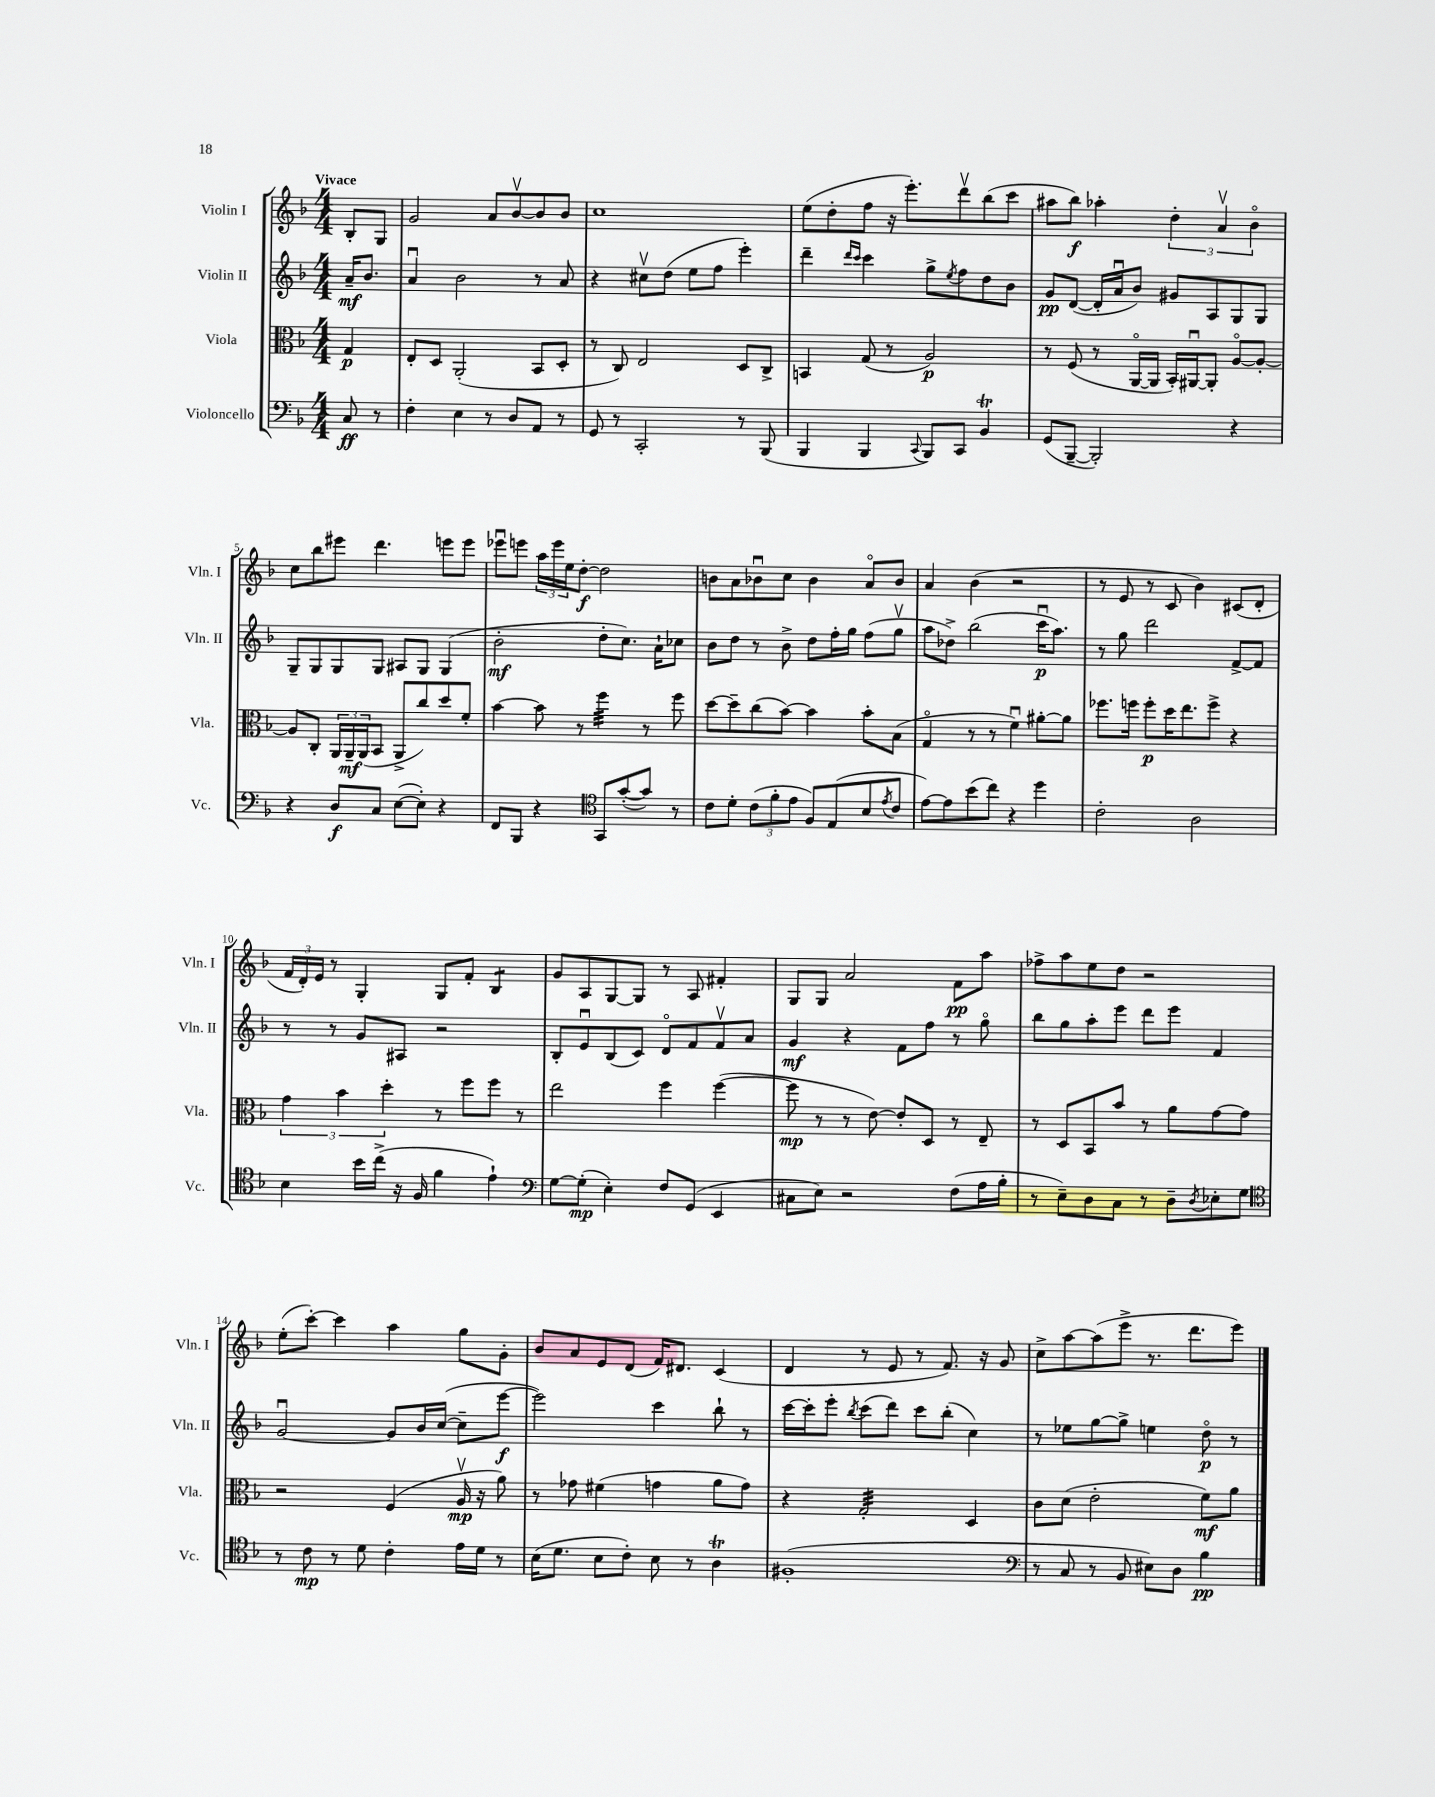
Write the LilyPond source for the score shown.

<<
\new StaffGroup <<
\new Staff = "s0" \with { instrumentName = "Violin I" shortInstrumentName = "Vln. I" } {
    \clef treble \key f \major \numericTimeSignature \time 4/4 \partial 4 \tempo "Vivace"
    bes8-. g8 |
    g'2 a'8 bes'8~\upbow bes'8 bes'8 |
    c''1 |
    e''8( d''8-. f''8 r16 e'''8.-.) d'''8\upbow bes''8( c'''8 |
    ais''8 bes''8\f) aes''4-. \tuplet 3/2 { d''4-. a'4\upbow bes'4\flageolet } |
    c''8 bes''8 eis'''8 d'''4. e'''8 e'''8 |
    ees'''8\downbow e'''8 \tuplet 3/2 { a''16 e'''16 e''16 } d''8~-.\f d''2 |
    b'8 a'8 bes'8\downbow c''8 bes'4 a'8\flageolet bes'8 |
    a'4 bes'4( r2 |
    r8 e'8 r8 c'8 bes'4) cis'8( d'8-. |
    \tuplet 3/2 { f'16 d'16-.) e'16 } r8 g4-. g8 f'8-. bes4:8 |
    g'8 a8 g8~ g8 r8 a8 fis'4-. |
    g8 g8 a'2 f'8\pp a''8 |
    fes''8-> a''8 e''8 d''8 r2 |
    e''8-.( c'''8~-.) c'''4 a''4 g''8 g'8-. |
    bes'8 a'8 e'8 d'8( f'16) dis'8. c'4( |
    d'4 r8 e'8 r8 f'8.) r16 g'8 |
    c''8-> a''8~ a''8( e'''8-> r8. d'''8. e'''8) \bar "|." |
}
\new Staff = "s1" \with { instrumentName = "Violin II" shortInstrumentName = "Vln. II" } {
    \clef treble \key f \major \numericTimeSignature \time 4/4 \partial 4
    a'16--\mf bes'8. |
    a'4\downbow bes'2 r8 a'8 |
    r4 cis''8\upbow d''8( e''8 f''8 e'''4-.) |
    d'''4-- \grace { d'''16 c'''16 } c'''4 g''8-> \acciaccatura { e''8 } f''8 d''8 bes'8 |
    g'8\pp d'8~( d'16-. a'16\downbow bes'8) gis'8 a8 g8 g8 |
    g8-- g8 g8 g8 ais8 g8 g4( |
    bes'2-.\mf d''8-. c''8.) a'16-! ces''8 |
    bes'8 d''8 r8 bes'8-> d''8 f''16-. g''16 f''8( g''8\upbow |
    a''8 des''8->) bes''2( c'''16\downbow\p a''8.) |
    r8 g''8 d'''2 f'8~-> f'8 |
    r8 r8 g'8 ais8 r2 |
    bes8-. e'8\downbow bes8( c'8) d'8\flageolet f'8 f'8\upbow a'8 |
    g'4\mf r4 f'8 f''8 r8 g''8\flageolet |
    bes''8 g''8 a''8-. e'''8 d'''8 e'''8 f'4 |
    g'2~\downbow g'8 bes'16 c''16~( c''8-- e'''8~\f |
    e'''2) c'''4 bes''8-! r8 |
    c'''16~ c'''16-. e'''8-. \acciaccatura { bes''8 } c'''8( d'''8) c'''8 bes''8-.( c''4) |
    r8 ees''8 g''8~ g''8-> e''4 d''8\flageolet\p r8 \bar "|." |
}
\new Staff = "s2" \with { instrumentName = "Viola" shortInstrumentName = "Vla." } {
    \clef alto \key f \major \numericTimeSignature \time 4/4 \partial 4
    g4\p |
    e8-. d8 a,2-.( bes,8 d8-. |
    r8 c8) e2 d8 c8-> |
    b,4 g8( r8 a2\p) |
    r8 f8( r8 a,16~\flageolet a,16 bes,16-.) ais,16~\downbow ais,8-. a8~\flageolet a8~-. |
    a8 c8-. \tuplet 3/2 { a,16 a,16--\mf a,16( } bes,8 a,8-> c''8) d''8 f'8-. |
    bes'4~ bes'8 r8 f''4:32 r8 f''8 |
    d''8~ d''8-- c''8( bes'8~) bes'4 bes'8-. bes8( |
    g4\flageolet r8 r8 f'4\downbow) ais'8~-. ais'8 |
    fes''8. f''16 f''8-.\p d''16 e''8. f''8-> r4 |
    \tuplet 3/2 { g'4 bes'4 d''4-. } r8 f''8 f''8 r8 |
    e''2 f''4 f''4~( |
    f''8\mp r8 r8 e'8~) e'8-. d8 r8 e8-- |
    r8 d8 bes,8 bes'8 r8 a'8 g'8~ g'8 |
    r2 f4( a16\upbow\mp r16 a'8) |
    r8 ges'8 fis'4( g'4 a'8 g'8) |
    r4 g2:32-. d4 |
    c'8 d'8( e'2-. f'8\mf) a'8 \bar "|." |
}
\new Staff = "s3" \with { instrumentName = "Violoncello" shortInstrumentName = "Vc." } {
    \clef bass \key f \major \numericTimeSignature \time 4/4 \partial 4
    c8\ff r8 |
    f4-. e4 r8 d8 a,8 r8 |
    g,8 r8 c,2-. r8 bes,,8( |
    bes,,4 bes,,4 \appoggiatura { c,8 } bes,,8) c,8 bes,4\trill |
    g,8( bes,,8~-- bes,,2-.) r4 |
    r4 d8\f c8 e8~( e8-.) r4 |
    f,8 bes,,8 r4 \clef tenor g,8 g'8~-.( g'8) r8 |
    c'8 d'8-. \tuplet 3/2 { c'8( f'8-. e'8 } f8) e8( bes8 \acciaccatura { e'8 } c'8 |
    e'8~) e'8 bes'8( c''8) r4 d''4 |
    c'2-. a2 |
    bes4 bes'16 c''16->( r16 f16 f'4 e'4-!) |
    \clef bass g8~ g8-.\mp( e4-.) f8 g,8( e,4 |
    cis8 e8) r2 f8( a16 bes16-. |
    r8 e8--) d8 c8 r8 d8-- \acciaccatura { d8 } ees8-. g8 |
    \clef tenor r8 c'8\mp r8 d'8 c'4-. e'16 d'16 r8 |
    bes16( d'8. bes8 c'8-.) bes8 r8 a4\trill |
    fis1-.( |
    \clef bass r8 c8 r8 bes,8 eis8) d8 bes4\pp \bar "|." |
}
>>
>>
